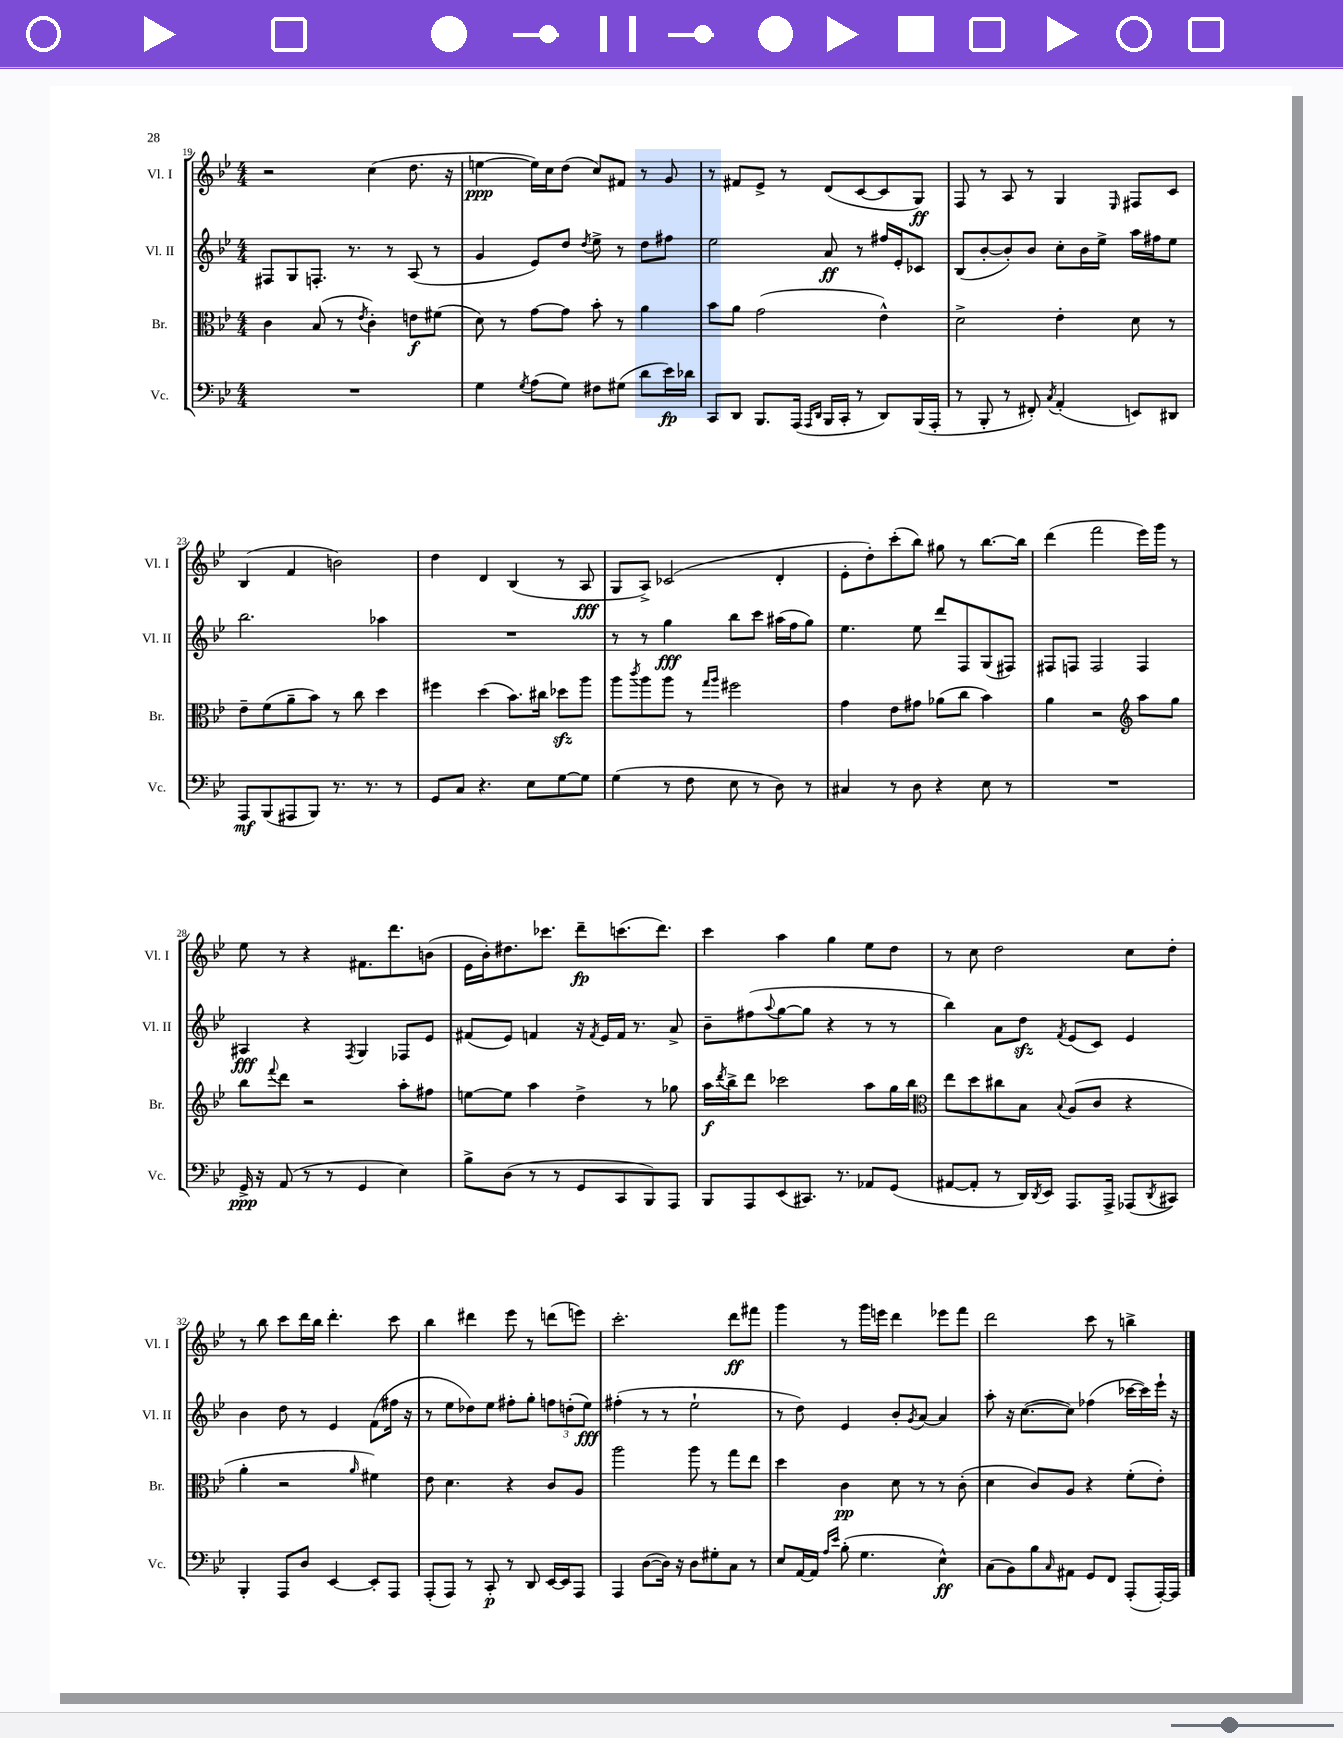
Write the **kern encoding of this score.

**kern	**kern	**kern	**kern
*staff4	*staff3	*staff2	*staff1
*clefF4	*clefC3	*clefG2	*clefG2
*k[b-e-]	*k[b-e-]	*k[b-e-]	*k[b-e-]
*M4/4	*M4/4	*M4/4	*M4/4
1r	4c	8F#	2r
.	.	8G	.
.	(8B-	8.F'	.
.	8r	.	.
.	.	8.r	.
.	8qe-	.	.
.	4c')	.	(4cc
.	.	8r	.
.	8e	(8A	8.dd
.	(8f#	8r	.
.	.	.	16r
=	=	=	=
4G	8d)	4g	[4ee
.	8r	.	.
8qG	.	.	.
(8A	[8g	8e-)	16ee])
.	.	.	16cc
8G)	8g]	8dd	(8dd
.	.	8qdd	.
8F#	8b-'	8ee-^	8cc)
(8G#	8r	8r	8f#
8d	4a	8dd	8r
16e-)	.	8ff#	8g
16d-	.	.	.
=	=	=	=
8CC	8b-	2ee-	8r
8DD	8a	.	8f#
8.BBB-	(2g	.	8e-^
.	.	.	8r
(16AAA	.	.	.
16qqAAA	.	.	.
16qqDD	.	.	.
16BBB-	.	8a	(8d
16CC'	.	.	.
8r	.	8r	[8c
8DD)	4e-^^)	16ff#	8c]
.	.	16e-'	.
(16BBB-	.	8c-	8G)
16AAA'	.	.	.
=	=	=	=
8r	2d^	(8B-	8F
8BBB-'	.	[8b-'	8r
8r	.	8b-'])	8A
8FF#')	.	8b-	8r
8qC	.	.	.
(4AA'	4e-'	8cc'	4G
.	.	16b-	.
.	.	16ee-^	.
.	.	.	16qqE-
8EE)	8d	16aa	8F#
.	.	16ff#	.
8DD#	8r	8ee-	8c
=	=	=	=
8AAA	8e-~	2.bb-	(4B-
(8BBB-	(8f	.	.
8AAA#	8a~	.	4f
8BBB-)	8b-)	.	.
8.r	8r	.	2b)
.	8cc	.	.
8.r	.	.	.
.	4dd	4aa-	.
8r	.	.	.
=	=	=	=
8GG	4ff#	1r	4dd
8C	.	.	.
4.r	(4dd	.	4d
.	8.b-)	.	(4B-
8E-	.	.	.
.	16cc#	.	.
[8G	8dd-	.	8r
8G]	8aa	.	8A
=	=	=	=
(4G	8aa	8r	8G
.	8qccc	.	.
.	8aa	8r	8A^)
8r	8aa	4gg	(2c-
8F	8r	.	.
.	16qqgg	.	.
.	16qqaa	.	.
8E-	2ff#	8bb-	.
8r	.	8ccc	.
8D)	.	(16aa#	4d'
.	.	16ff	.
8r	.	8gg)	.
=	=	=	=
4C#	4g	4.ee-	8e-'
.	.	.	8dd')
8r	8e-	.	(8ccc'
8D	8g#	8ee-	8bb-)
4r	(8a-	8ddd	8gg#
.	8cc	8F	8r
8E-	4b-)	(8G	[8.bb-
8r	.	8F#)	.
.	.	.	16bb-]
=	=	=	=
1r	4a	8F#	(4ddd
.	.	8F	.
.	2r	2F	2fff
*	*clefG2	*	*
.	8aa	4F	16eee-)
.	.	.	16ggg
.	8gg	.	8r
=	=	=	=
16GG^	8bb-	4A#	8ee-
16r	.	.	.
.	8qqfff	.	.
(8AA	8ddd	.	8r
8r	2r	4r	4r
8r	.	.	.
.	.	8qF	.
4GG	.	4G	8.f#
.	.	.	8.ddd
4E-)	8aa'	8F-	.
.	8ff#	8e-	(8b
=	=	=	=
8B-^	[8ee	(8f#	16e-
.	.	.	16b-')
(8D	8ee]	8e-)	8.dd#
8r	4aa	4f	.
.	.	.	8.ccc-
8r	.	.	.
8GG	4dd^	16r	8ddd~
.	.	8qf	.
.	.	16e-	.
8CC	.	16f	(8.ccc
.	.	8.r	.
8BBB-)	8r	.	.
.	.	.	8.ddd)
8AAA	8gg-	8a^	.
=	=	=	=
8BBB-	16aa	8b-~	4ccc
.	8qddd	.	.
.	16bb-^	.	.
8AAA	8ddd	(8ff#	.
.	.	8qqaa	.
(8EE-	2ccc-	[8gg	4aa
8.CC#)	.	8gg]	.
.	.	4r	4gg
8.r	.	.	.
8AA-	8aa	8r	8ee-
(8GG	16gg	8r	8dd
.	16bb-	.	.
=	=	=	=
*	*clefC3	*	*
[8AA#	8ee-	4bb-)	8r
8AA#']	8dd	.	8cc
8r	8cc#	8a	2dd
16DD)	8B-	8dd	.
8qDD	.	.	.
16EE-	.	.	.
.	8qqB-	8qf	.
8.AAA	(8A	(8e-	.
.	8c	8c)	.
16AAA^	.	.	.
(8AAA-	4r	4e-	8cc
8qDD	.	.	.
8CC#)	.	.	8dd'
=	=	=	=
4BBB-'	4a'	4b-	8r
.	.	.	8bb-
8AAA	2r	8dd	8ccc
8D	.	8r	16ddd
.	.	.	16bb-
[4EE-	.	4e-	4.ddd'
.	16qqa	.	.
8EE-']	4f#)	(8f	.
8AAA	.	16ff#	8ccc
.	.	16r	.
=	=	=	=
(8AAA'	8e-	8r	4bb-
8AAA)	4.d	8ee-	.
8r	.	8dd-)	4ddd#
8CC'	.	8ee-	.
8r	4r	8ff#'	8eee-
8DD	.	8gg'	8r
[16EE-	8c	12ff	(8ddd
16EE-]	.	.	.
.	.	(12dd'	.
8AAA	8A	.	8eee)
.	.	12ee-)	.
=	=	=	=
4AAA	2aa	(4ff#'	2.ccc'
([8D	.	8r	.
16D])	.	8r	.
16r	.	.	.
8D	8aa	2ee-`	.
8G#'	8r	.	.
8C	8gg	.	8ddd
8r	8ee-	.	8fff#
=	=	=	=
8E-	4dd	8r	4ggg
[16AA	.	8dd)	.
16AA]	.	.	.
16qqA	.	.	.
16qqe-	.	.	.
(8B-'	4c	4e-	8r
4.G	.	.	16ggg
.	.	.	16eee
.	8d	8b-'	4ddd
.	.	8qg	.
.	8r	[8a	.
4E-^^)	8r	4a]	8eee-
.	(8c'	.	8fff
=	=	=	=
(8C	4d	8aa'	2ddd
8BB-)	.	16r	.
.	.	([8.cc	.
8B-	8c)	.	.
16qqC	.	.	.
8AA#	8A	8cc])	.
8GG	4r	(4ff-	8ccc
8FF	.	.	8r
(8AAA'	(8f'	[16ccc-	4bb^
.	.	16ccc-])	.
[16AAA')	8e-')	16eee-`	.
16AAA]	.	16r	.
==	==	==	==
*-	*-	*-	*-
